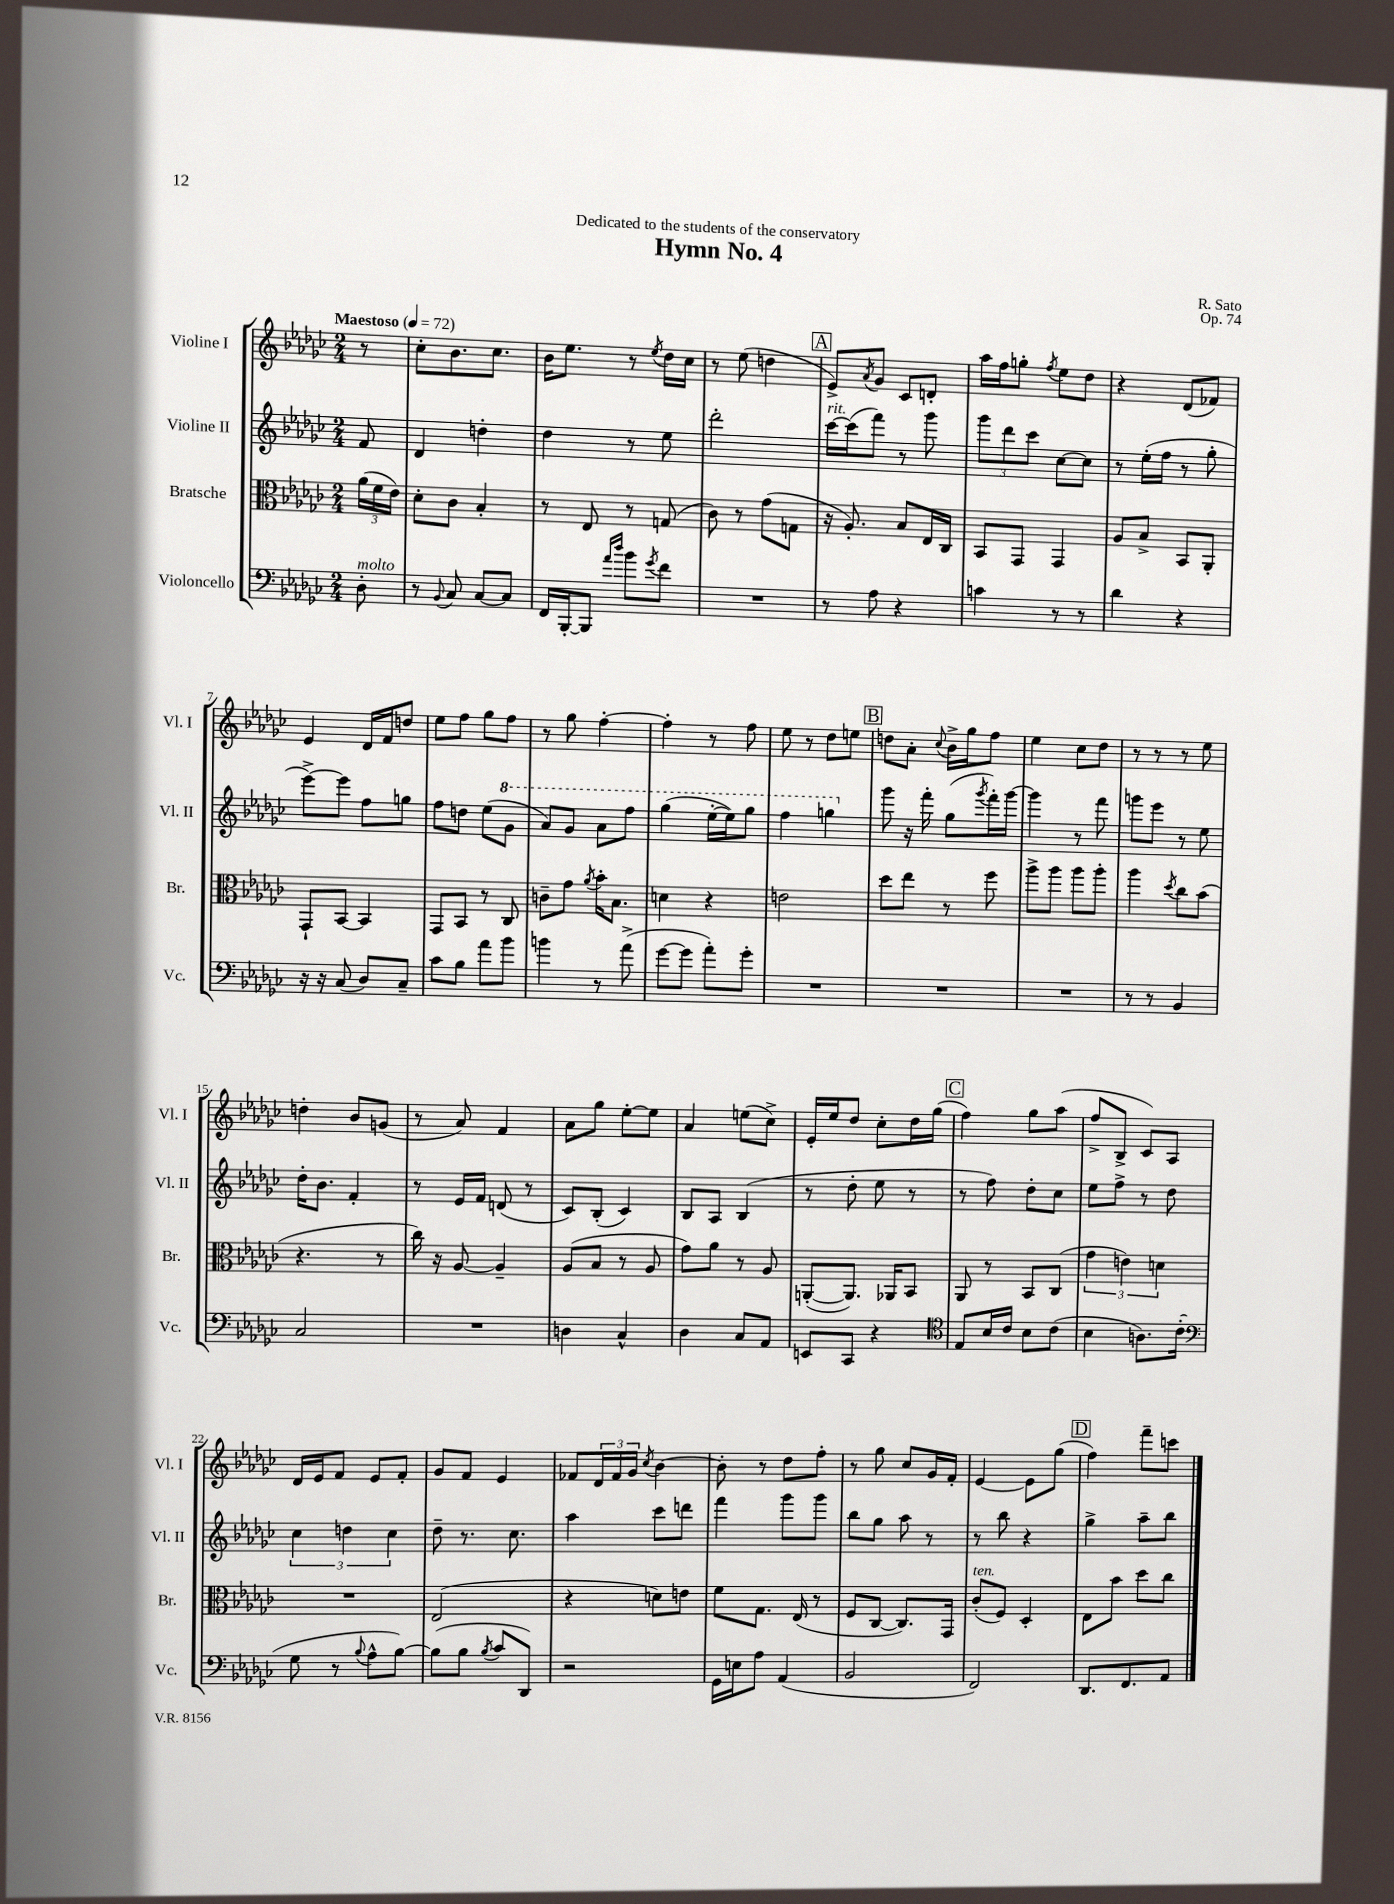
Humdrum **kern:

**kern	**kern	**kern	**kern
*part4	*part3	*part2	*part1
*staff4	*staff3	*staff2	*staff1
*I"Violoncello	*I"Bratsche	*I"Violine II	*I"Violine I
*I'Vc.	*I'Br.	*I'Vl. II	*I'Vl. I
*clefF4	*clefC3	*clefG2	*clefG2
*k[b-e-a-d-g-c-]	*k[b-e-a-d-g-c-]	*k[b-e-a-d-g-c-]	*k[b-e-a-d-g-c-]
*M2/4	*M2/4	*M2/4	*M2/4
*MM72	*MM72	*MM72	*MM72
=	=	=	=
!	!	!	!LO:TX:a:B:t=Maestoso
!LO:TX:a:i:t=molto	!	!	!
8D-'\	(24a-\LL	8f/	8r
.	24f\	.	.
.	24e-\JJ)	.	.
=1	=1	=1	=1
8r	8d-'\L	4d-/	8cc-'\L
8qqBB-/	.	.	.
8C-/	8c-\J	.	8.b-\
[8C-/L	4B-'/	4ddn'\	.
.	.	.	8.cc-\J
8C-/J]	.	.	.
=2	=2	=2	=2
16FF/LL	8r	4dd-\	16b-\KL
[16BBB-'/J	.	.	8.ee-\J
8BBB-/J]	8E-/	.	.
16qqa-/LL	.	.	.
16qqdd-/JJ	.	.	.
8b-\L	8r	8r	8r
8qg-/	.	.	8qee-/
8f\J	(8Gn/	8ee-\	16dd-\LL
.	.	.	16cc-\JJ
=3	=3	=3	=3
2r	8c-\)	2ddd-'\	8r
.	8r	.	(8ee-\
.	(8g-\L	.	4ddn\
.	8Gn\J	.	.
!!LO:REH:place=s1:t=A
=4	=4	=4	=4
!	!	!LO:TX:a:i:t=rit.	!
8r	16r	[16ccc-\LL	8e-^/L)
.	8.A-'/)	(16ccc-\J]	.
.	.	.	8qa-/
8A-\	.	8fff\J)	8g-/J
4r	8B-/L	8r	8c-/L
.	16E-/L	8ggg-\	8dn'/J
.	16C-/JJ	.	.
=5	=5	=5	=5
4cn\	8BB-/L	12ggg-\L	16aa-\LL
.	.	.	16ff\J
.	.	12ddd-\	.
.	8GG-/J	.	8ggn'\J
.	.	12ccc-\J	.
.	.	.	8qff/
8r	4GG-/	[8cc-\L	8ee-\L
8r	.	8cc-\J]	8dd-\J
=6	=6	=6	=6
4d-\	8A-/L	8r	4r
.	8B-^/J	(16ee-'\LL	.
.	.	16ff\JJ	.
4r	8BB-/L	8r	(8d-/L
.	8AA-'/J	8gg-'\	8f-X/J)
!!LO:LB:g=z
=7	=7	=7	=7
16r	8GG-`/L	[8eee-^\L)	4e-/
16r	.	.	.
(8C-/	[8BB-/J	8eee-\J]	.
8D-/L)	4BB-/]	8ff\L	16d-/LL
.	.	.	16f/J
8C-~/J	.	8ggn\J	8ddn/J
=8	=8	=8	=8
8c-\L	8GG-/L	8ff\L	8ee-\L
8B-\J	8BB-/J	8ddn\J	8ff\J
8a-\L	8r	(8ee-\L	8gg-\L
*	*	*8va	*
8b-\J	8C-/	8gg-\J	8ff\J
=9	=9	=9	=9
4bn\	8cn~\L	8aa-/L)	8r
.	8g-\J	8gg-/J	8gg-\
.	8qa-/	.	.
8r	16b-'\KL	8aa-\L	[4ff'\
.	8.B-\J	.	.
(8a-^\	.	8fff\J	.
=10	=10	=10	=10
[8g-\L	4dn\	(4ggg-\	4ff'\]
8g-\J]	.	.	.
8a-'\L)	4r	[16eee-'\LL	8r
.	.	16eee-\J])	.
8g-'\J	.	8ggg-\J	8ff\
=11	=11	=11	=11
2r	2en\	4fff\	8ee-\
.	.	.	8r
.	.	4gggn\	8dd-\L
.	.	.	8een\J
!!LO:REH:place=s1:t=B
=12	=12	=12	=12
*	*	*X8va	*
2r	8dd-\L	8ggg-\	8ddn\L
.	8ee-\J	16r	8a-'\J
.	.	16fff'\	.
.	.	.	8qqcc-/
.	8r	(8gg-\L	16b-^\LL
.	.	.	16gg-\J
.	.	8qggg-/	.
.	8ff\	16fff'\L)	8ff\J
.	.	[16ggg-\JJ	.
=13	=13	=13	=13
2r	8aa-^\L	4ggg-\]	4ee-\
.	8aa-\J	.	.
.	8aa-\L	8r	8cc-\L
.	8aa-'\J	8fff\	8dd-\J
=14	=14	=14	=14
8r	4aa-\	8gggn\L	8r
8r	.	8eee-\J	8r
.	8qdd-/	.	.
4BB-/	8cc-\L	8r	8r
.	(8b-\J	8ee-\	8ee-\
!!LO:LB:g=z
=15	=15	=15	=15
2C-/	4.r	16dd-'\KL	4ddn'\
.	.	8.b-\J	.
.	.	4f'/	8b-/L
.	8r	.	(8gn/J
=16	=16	=16	=16
2r	16cc-\)	8r	8r
.	16r	.	.
.	[8A-/	16e-/LL	8a-/)
.	.	16f/JJ	.
.	4A-~/]	(8dn/	4f/
.	.	8r	.
=17	=17	=17	=17
4Dn\	(8A-/L	8c-/L)	8a-\L
.	8B-/J	(8B-'/J	8gg-\J
4C-^^/	8r	4c-/)	[8ee-'\L
.	8A-/	.	8ee-\J]
=18	=18	=18	=18
4D-\	8g-\L)	8B-/L	4a-/
.	8a-\J	8A-/J	.
8C-/L	8r	(4B-/	(8een\L
8AA-/J	8A-/	.	8cc-^\J)
=19	=19	=19	=19
8EEn/L	([8AAn'/L	8r	16e-'/LL
.	.	.	16ee-/J
8CC-/J	8.AA/J])	8dd-'\	8dd-/J
4r	.	8ee-\	8cc-'\L
.	16AA-X/KL	.	.
.	8BB-/J	8r	16dd-\L
.	.	.	(16gg-\JJ
!!LO:REH:place=s1:t=C
=20	=20	=20	=20
*clefC4	*	*	*
8E-/L	8AA-/	8r	4ff\)
16B-/L	8r	8ff\)	.
16c-/JJ	.	.	.
8B-\L	8BB-/L	8dd-'\L	8gg-\L
(8c-\J	(8C-/J	8cc-\J	(8aa-\J
=21	=21	=21	=21
4B-\	6g-\	8ee-\L	8ff^/L
.	.	8ff^\J	8B-^/J
.	6en\)	.	.
8.An\L)	.	8r	8c-/L)
.	6dn\	.	.
.	.	8dd-\	8A-/J
(16c-'\Jk	.	.	.
!!LO:LB:g=z
=22	=22	=22	=22
*clefF4	*	*	*
8G-\	2r	6cc-\	16d-/LL
.	.	.	16e-/J
8r	.	.	8f/J
.	.	6ddn\	.
8qqB-/	.	.	.
8A-^^\L	.	.	8e-/L
.	.	6cc-\	.
[8B-\J)	.	.	8f'/J
=23	=23	=23	=23
(8B-\L]	(2E-/	8dd-~\	8g-/L
8B-\J	.	8.r	8f/J
8qB-/	.	.	.
8c-/L	.	.	4e-/
.	.	8.cc-\	.
8DD-/J)	.	.	.
=24	=24	=24	=24
2r	4r	4aa-\	8f-X/L
.	.	.	24d-/L
.	.	.	24f-/
.	.	.	24g-/JJ
.	.	.	8qcc-/
.	8dn\L)	8ccc-\L	[4b-\
.	8en\J	8dddn\J	.
=25	=25	=25	=25
16GG-\LL	8f\L	4fff\	8b-'\]
16En\J	.	.	.
8A-\J	8.G-\J	.	8r
(4AA-/	.	8ggg-\L	8dd-\L
.	(16E-/	.	.
.	8r	8ggg-\J	8ff'\J
=26	=26	=26	=26
2BB-/	8F/L	8bb-\L	8r
.	[8C-/J	8gg-\J	8gg-\
.	8.C-/L])	8aa-\	8cc-/L
.	.	8r	16g-/L
.	16GG-/Jk	.	16f'/JJ
=27	=27	=27	=27
!	!LO:TX:a:i:t=ten.	!	!
2FF/)	(8c-'/L	8r	[4e-/
.	8F/J)	8bb-\	.
.	4D-'/	4r	8e-\L]
.	.	.	(8gg-\J
!!LO:REH:place=s1:t=D
=28	=28	=28	=28
8.DD-/L	8E-\L	4gg-^\	4ff\)
.	8b-\J	.	.
8.FF/	.	.	.
.	8dd-\L	8aa-~\L	8fff~\L
8AA-/J	8cc-\J	8bb-\J	8cccn\J
==	==	==	==
*-	*-	*-	*-
